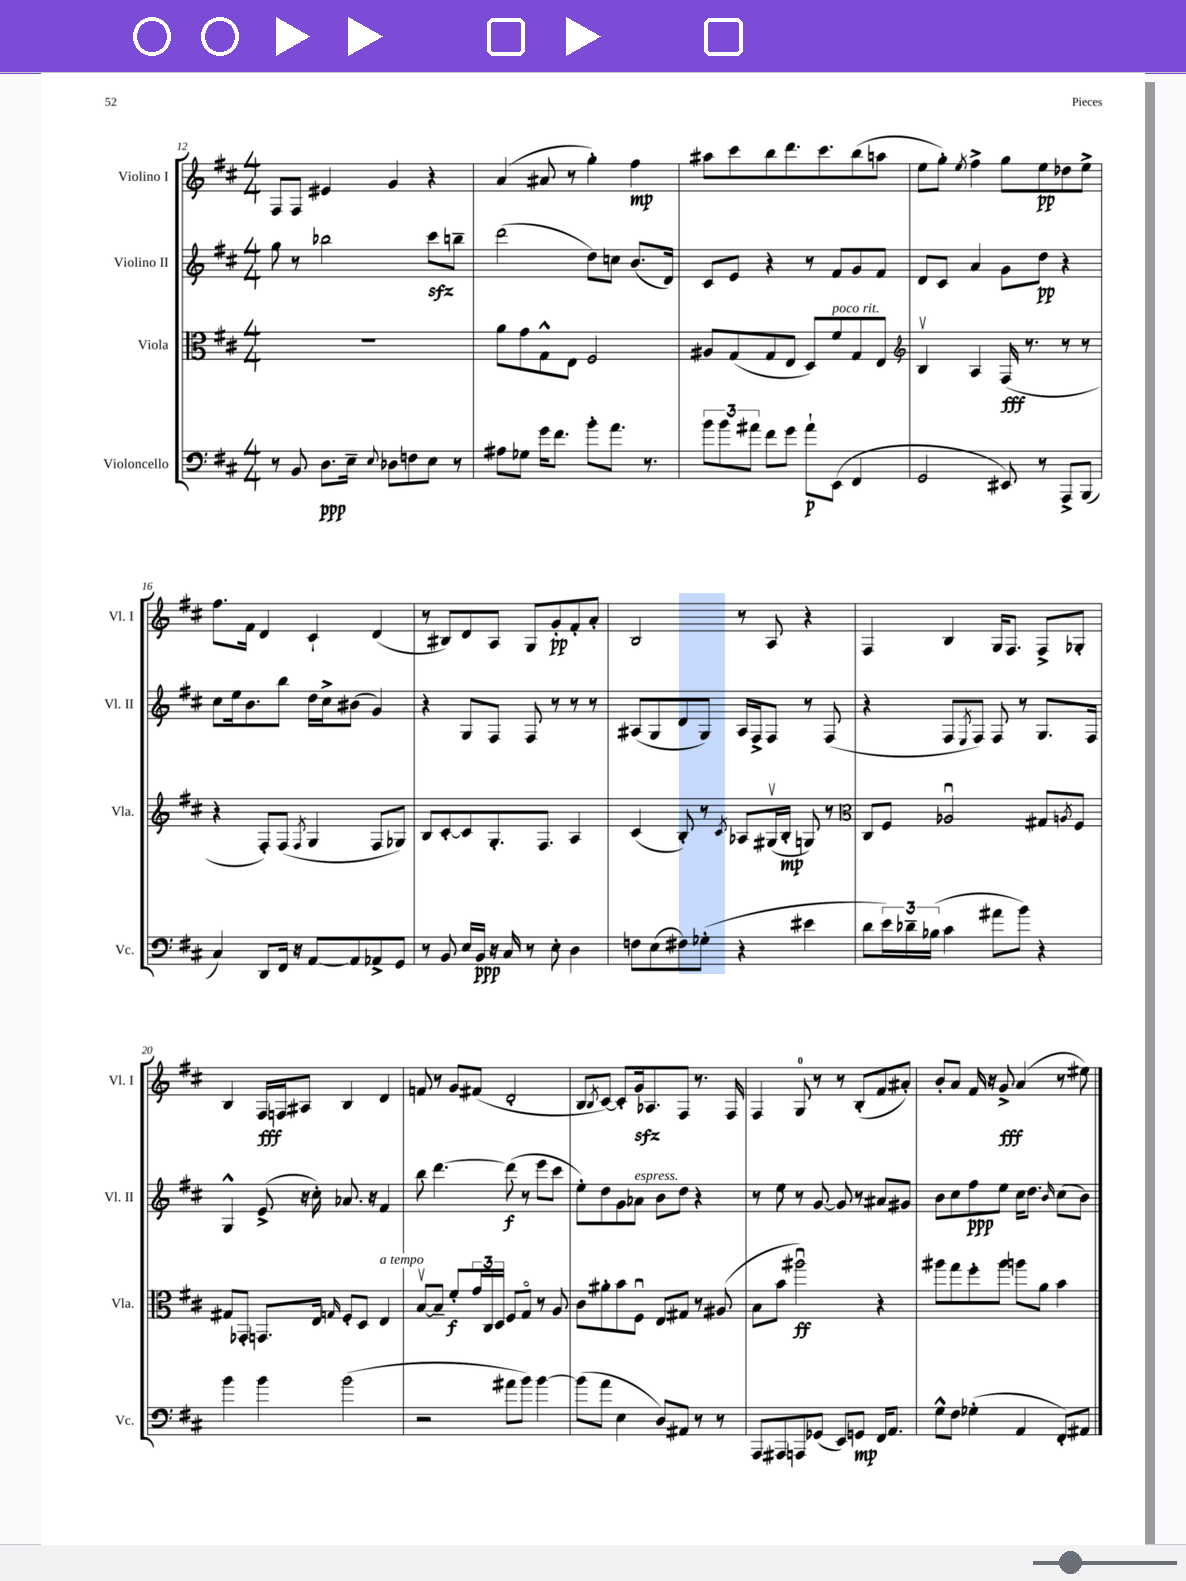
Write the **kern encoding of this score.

**kern	**kern	**kern	**kern
*staff4	*staff3	*staff2	*staff1
*clefF4	*clefC3	*clefG2	*clefG2
*k[f#c#]	*k[f#c#]	*k[f#c#]	*k[f#c#]
*M4/4	*M4/4	*M4/4	*M4/4
8r	1r	8gg\	8F#/L
8BB/	.	8r	8F#/J
8.D\L	.	2bb-\	4e#/
16E~\Jk	.	.	.
8qqE/	.	.	.
8D-\L	.	.	4g/
8F\	.	.	.
8E\J	.	8ccc#\L	4r
8r	.	8bb~\J	.
=	=	=	=
8A#\L	8a\L	(2ddd\	(4a/
8G-\J	8g\	.	.
16g\LK	8G^^\	.	8a#/
8.f#\J	.	.	.
.	8E\J	.	8r
8b'\L	2F#/	8dd\L)	4gg'\)
8.a\J	.	8cc\J	.
.	.	(8.b/L	4ff#\
8.r	.	.	.
.	.	16d/Jk)	.
=	=	=	=
12b\L	8A#/L	8c#/L	8aa#\L
12b\	.	.	.
.	(8G/	8e/J	8ccc#\
12a#\J	.	.	.
8f#\L	8G/	4r	8bb\
8g\J	8E/J	.	8.ddd\
8a#`\L	8D/L)	8r	.
.	.	.	8.ccc#\
(8EE\J	8f#/	8f#/L	.
4FF#/	8G/	8g/	(8bb\
.	8E/J	8f#/J	8aa\J
=	=	=	=
*	*clefG2	*	*
2GG/	4Bv/	8d/L	8ee\L
.	.	8c#/J	8gg'\J)
.	.	.	8qee/
.	4A/	4a/	4ff#^\
8EE#/)	(16F#/	8g\L	8gg\L
.	8.r	.	.
8r	.	8dd\J	8ee\
8AAA^/L	8r	4r	8dd-\
(8BBB/J	8r	.	8ee^\J
=	=	=	=
4C#/)	4r	8cc#\L	8.ff#\L
.	.	16ee\k	.
.	.	8.b\	16f#\Jk
8DD/L	8F#'/L)	.	4d/
16FF#/Jk	(8F#/J	8bb\J	.
16r	.	.	.
.	8qF#/	.	.
[8AA/L	4G/	16dd\LL	4c#`/
.	.	16cc#^\J	.
8AA/]	.	(8b#\J	.
8AA-^/	8F#/L	4g/)	(4d/
8GG/J	8G-/J)	.	.
=	=	=	=
8r	8B/L	4r	8r
8BB/	[8c#'/	.	8B#/L)
16E/LL	8c#/]	8G/L	8d/
16BB/JJ	.	.	.
16r	8.G'/	8F#/J	8A/J
16C#/	.	.	.
8r	.	8F#/	8G/L
.	8.F#/J	.	.
8E'\	.	8r	8g'/
4D\	4A/	8r	8f#'/
.	.	8r	8a'/J
=	=	=	=
8F\L	(4c#/	(8A#/L	2B/
(8E\	.	8G/	.
8F#\)	8B'/)	8d/	.
(8G-'\J	8r	8G/J)	.
.	8qc#/	.	.
4r	8A-/L	16A#/LL	8r
.	.	16F#^/J	.
.	(16G#v/L	8F#/J	8A/
.	16B'/JJ	.	.
4e#\	8G/)	8r	4r
.	8r	(8F#/	.
=	=	=	=
*	*clefC3	*	*
8d\L	8C#/L	4r	4F#/
24e\L)	8F#/J	.	.
24d-~\	.	.	.
(24B-\JJ	.	.	.
4c#\	2A-u/	8F#/L	4B/
.	.	8qE/	.
.	.	8F#/J)	.
8a#\L	.	8F#/	16G/LK
.	.	.	8.F#/J
8b\J)	.	8r	.
4r	8G#/L	8.G/L	8F#^/L
.	8qA/	.	.
.	8F#/J	.	8G-'/J
.	.	16F#/Jk	.
=	=	=	=
4b\	8G#/L	4G^^/	4B/
.	8GG-'/J	.	.
4b\	8.GG/L	(8e^/	16F#/LL
.	.	.	16F/J
.	.	16r	8A#/J
.	16E/Jk	16cc#'\)	.
.	16qqG/	.	.
(2b\	8F#'/L	8.a-/	4B/
.	8D/J	.	.
.	.	16r	.
.	4E/	4f#/	4d/
=	=	=	=
2r	[8Bv/L	8bb\	8f/
.	8B~/]J	[4.ddd\	8r
.	8f#'/L	.	8g/L
.	24g/L	.	(8f#/J
.	24C#/	.	.
.	24D/JJ	.	.
8a#\L	8F#/L	(8ddd\]	2d'/
8b\J)	8Go/J	8r	.
[4b\	8r	8eee\L	.
.	8A/	8ccc#\J	.
=	=	=	=
(8b\]L	8c#\L	8ee'\L)	8B/L
.	.	.	8qB/
8a\J	8a#'\	8dd\	[8c#/J)
4E\	8b\	8g\	8c#'/]L
.	8F#u\J	8a-\J	16g/k
.	.	.	8.A-/
8D/L)	8E/L	8b\L	.
8AA#/J	8G#/J	8dd\J	8F#/J
8r	8r	4r	8.r
8r	(8A#/	.	.
.	.	.	16F#/
=	=	=	=
8AAA/L	8B\L	8r	4F#/
8AAA#/	8b\J	8ee\	.
8AAA/	2aa#u\)	8r	8G/
(8GG-/J	.	[8g/	8r
8EE/L)	.	8g/]	8r
8GG/J	.	8r	(8B'/L
16FF#/LK	4r	8a#/L	8f#/
8.AA/J	.	.	.
.	.	8g#/J	8a#'/J)
=	=	=	=
8G^^\L	8aa#\L	8b\L	8b'/L
8F#\J	8gg\	8cc#\	8a/J
(4G-'\	8ff#'\	8ff#\	16f#/
.	.	.	16r
.	8aa#\J	8ee\J	8g^/
4AA/	8aa\L	16cc#\LK	(4a/
.	.	8.dd\J	.
.	8a\J	.	.
.	.	16qqb/	.
8FF#'/L)	4b\	(8cc#\L	8r
8AA#/J	.	8b\J)	8ee#\)
==	==	==	==
*-	*-	*-	*-
